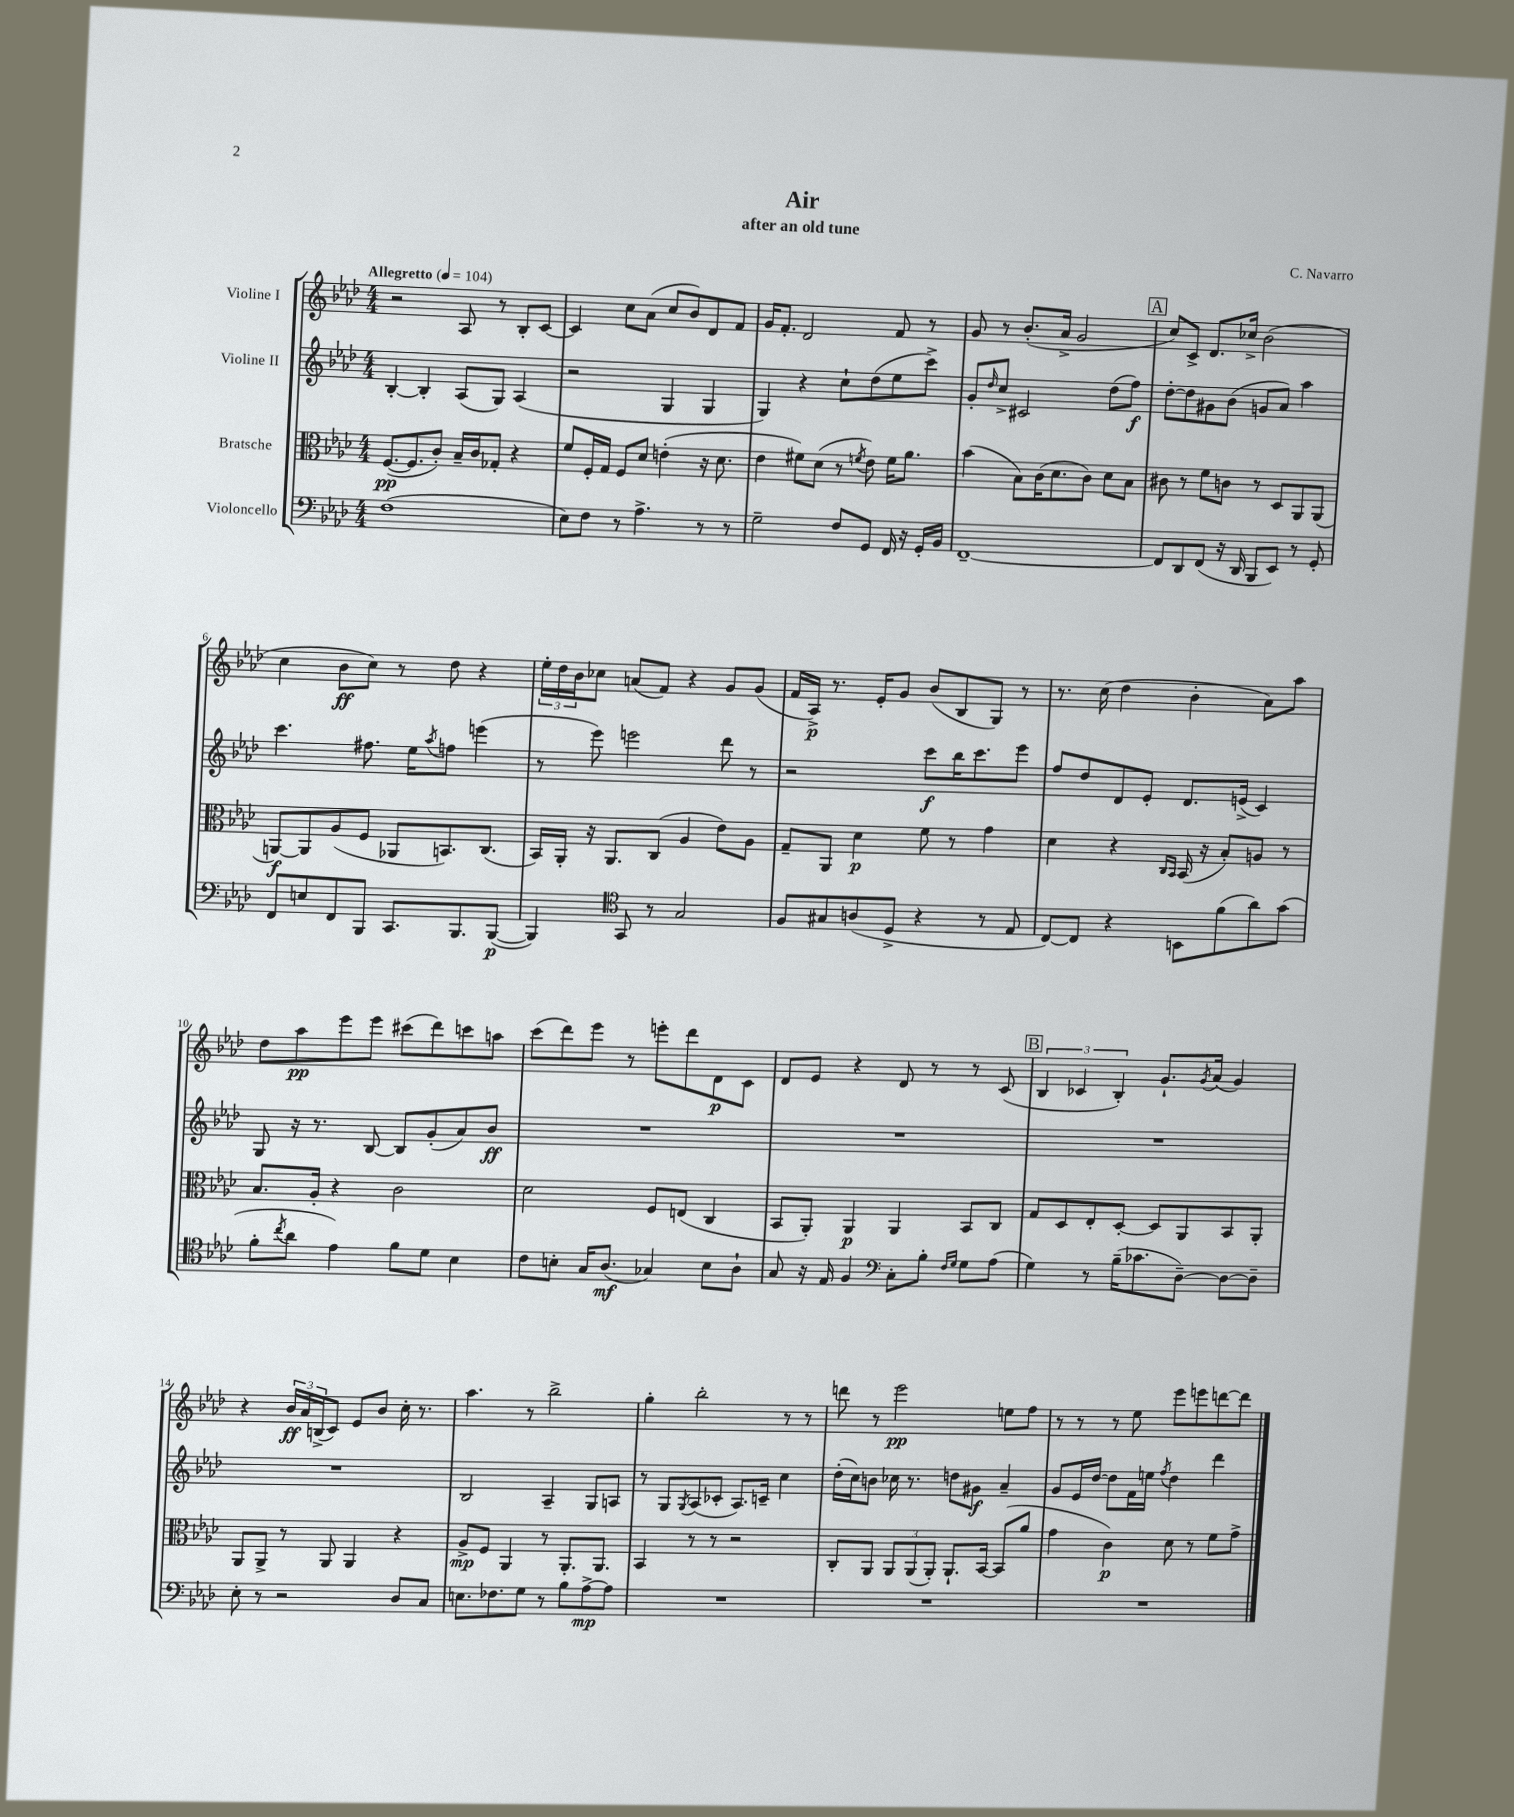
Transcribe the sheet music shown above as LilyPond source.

\header { title = "Air" composer = "C. Navarro" subtitle = "after an old tune" }
<<
\new StaffGroup <<
\new Staff = "s0" \with { instrumentName = "Violine I" } {
    \clef treble \key aes \major \numericTimeSignature \time 4/4 \tempo "Allegretto" 4 = 104
    r2 aes8 r8 bes8-. c'8~ |
    c'4 c''8 aes'8( c''8 bes'8) des'8 f'8 |
    g'16 f'8.-. des'2 f'8 r8 |
    g'8 r8 bes'8.-.( aes'16-> g'2 |
    \mark \markup { \box "A" } c''8) c'8-> des'8. ces''16-> bes'2( |
    c''4 bes'8\ff c''8) r8 des''8 r4 |
    \tuplet 3/2 { ees''16-. des''16 bes'16 } ces''8 a'8( f'8) r4 g'8 g'8( |
    f'16 aes16->\p) r8. ees'16-. g'8 bes'8( bes8 g8) r8 |
    r8. c''16( des''4 bes'4-. aes'8) aes''8 |
    des''8 aes''8\pp ees'''8 ees'''8 cis'''8( des'''8) c'''8 a''8 |
    c'''8( des'''8) ees'''8 r8 e'''8-. des'''8 des'8\p c'8 |
    des'8 ees'8 r4 des'8 r8 r8 c'8( |
    \mark \markup { \box "B" } \tuplet 3/2 { bes4 ces'4 bes4-.) } g'8.-! \acciaccatura { g'8 } aes'16( g'4) |
    r4 \tuplet 3/2 { bes'16\ff aes'16 b16->( } c'8) ees'8 bes'8 c''16-. r8. |
    aes''4. r8 bes''2-> |
    g''4-. bes''2-. r8 r8 |
    d'''8 r8 ees'''2\pp e''8 f''8 |
    r8 r8 r8 ees''8 ees'''8 e'''8 d'''8~ d'''8 \bar "|." |
}
\new Staff = "s1" \with { instrumentName = "Violine II" } {
    \clef treble \key aes \major \numericTimeSignature \time 4/4
    bes4~-. bes4-. aes8( g8) aes4( |
    r2 g4 g4 |
    g4) r4 c''8-! des''8( ees''8 c'''8->) |
    g'8-. \grace { des''16 } c''8-> cis'2 des''8( f''8\f) |
    \mark \markup { \box "A" } des''8~-. des''8 gis'8 bes'8( g'8 aes'8) aes''4 |
    c'''4. fis''8. ees''16 \acciaccatura { aes''8 } f''8 e'''4( |
    r8 ees'''8) e'''2 des'''8 r8 |
    r2 c'''8\f bes''16 c'''8. ees'''8 |
    f''8 des''8 des'8 ees'8-. des'8. e'16->( c'4) |
    g8 r16 r8. bes8~ bes8 g'8-.( aes'8) bes'8\ff |
    R1 |
    R1 |
    \mark \markup { \box "B" } R1 |
    R1 |
    bes2 aes4-- g8 a8 |
    r8 g8 \acciaccatura { g8 } aes8( ces'8-. aes8.) c'16-- c''4 |
    des''16-.( c''16) b'8 ces''16 r8. d''8 gis'8\f aes'4-- |
    g'8 ees'16 des''16~ des''8 f'16 e''16 \acciaccatura { f''8 } des''4 des'''4 \bar "|." |
}
\new Staff = "s2" \with { instrumentName = "Bratsche" } {
    \clef alto \key aes \major \numericTimeSignature \time 4/4
    f8.~\pp( f8. c'8-.) bes16-- c'16 ges8-. r4 |
    f'8 f16-. g16 f8 des'8 e'4-.( r16 des'8. |
    ees'4 fis'8) des'8( r8 \acciaccatura { f'8 } ees'8) f'16 aes'8. |
    bes'4( bes8) c'16( des'8. c'8) des'8 bes8 |
    \mark \markup { \box "A" } cis'8 r8 f'8 c'8 r8 des8 aes,8 aes,8( |
    a,8~\f) a,8 aes8( f8 aes,8 b,8.) c8.( |
    bes,16) aes,16-. r16 aes,8. c8( aes4 ees'8) aes8 |
    g8-- aes,8 des'4\p f'8 r8 g'4 |
    des'4 r4 \grace { c16 bes,16 } bes,16( r16 bes8-.) a8 r8 |
    bes8. aes16-. r4 c'2 |
    des'2 f8 e8( c4 |
    bes,8 aes,8-.) aes,4\p aes,4 bes,8 c8 |
    \mark \markup { \box "B" } g8 des8 ees8-. des8~-. des8 aes,8 bes,8 aes,8-. |
    aes,8 aes,8-> r8 aes,8 aes,4 r4 |
    aes8->\mp f8 aes,4 r8 aes,8.-. aes,8. |
    bes,4 r8 r8 r2 |
    c8-. aes,8 \tuplet 3/2 { aes,8 aes,8( aes,8-.) } aes,8.-! bes,16~ bes,8( aes'8 |
    g'4 c'4\p) des'8 r8 f'8 g'8-> \bar "|." |
}
\new Staff = "s3" \with { instrumentName = "Violoncello" } {
    \clef bass \key aes \major \numericTimeSignature \time 4/4
    f1( |
    ees8) f8 r8 aes4.-> r8 r8 |
    g2-- f8 g,8 f,16 r16 g,16-. bes,16 |
    f,1~-- |
    \mark \markup { \box "A" } f,8 des,8 f,8( r16 des,16 bes,,8 ees,8) r8 g,8-. |
    f,8 e8 f,8 bes,,8 c,8. bes,,8. bes,,8~\p( |
    bes,,4) \clef tenor g,8 r8 g2 |
    f8 gis8 a8( des8-> r4 r8 ees8 |
    c8~) c8 r4 b,8 f'8( aes'8) g'8( |
    f'8-. \acciaccatura { c''8 } aes'8 ees'4) f'8 des'8 bes4 |
    c'8 b8-. g16 aes8.\mf( ges4) b8 aes8-! |
    g8 r16 ees16 f4 \clef bass c8-. bes8-. \grace { f16 g16 } g8 aes8( |
    \mark \markup { \box "B" } g4) r8 bes16--( ces'8. des8~--) des8~ des8-- |
    ees8-. r8 r2 des8 c8 |
    e8. fes8. g8 r8 bes8 aes8~->\mp aes8 |
    R1 |
    R1 |
    R1 \bar "|." |
}
>>
>>
